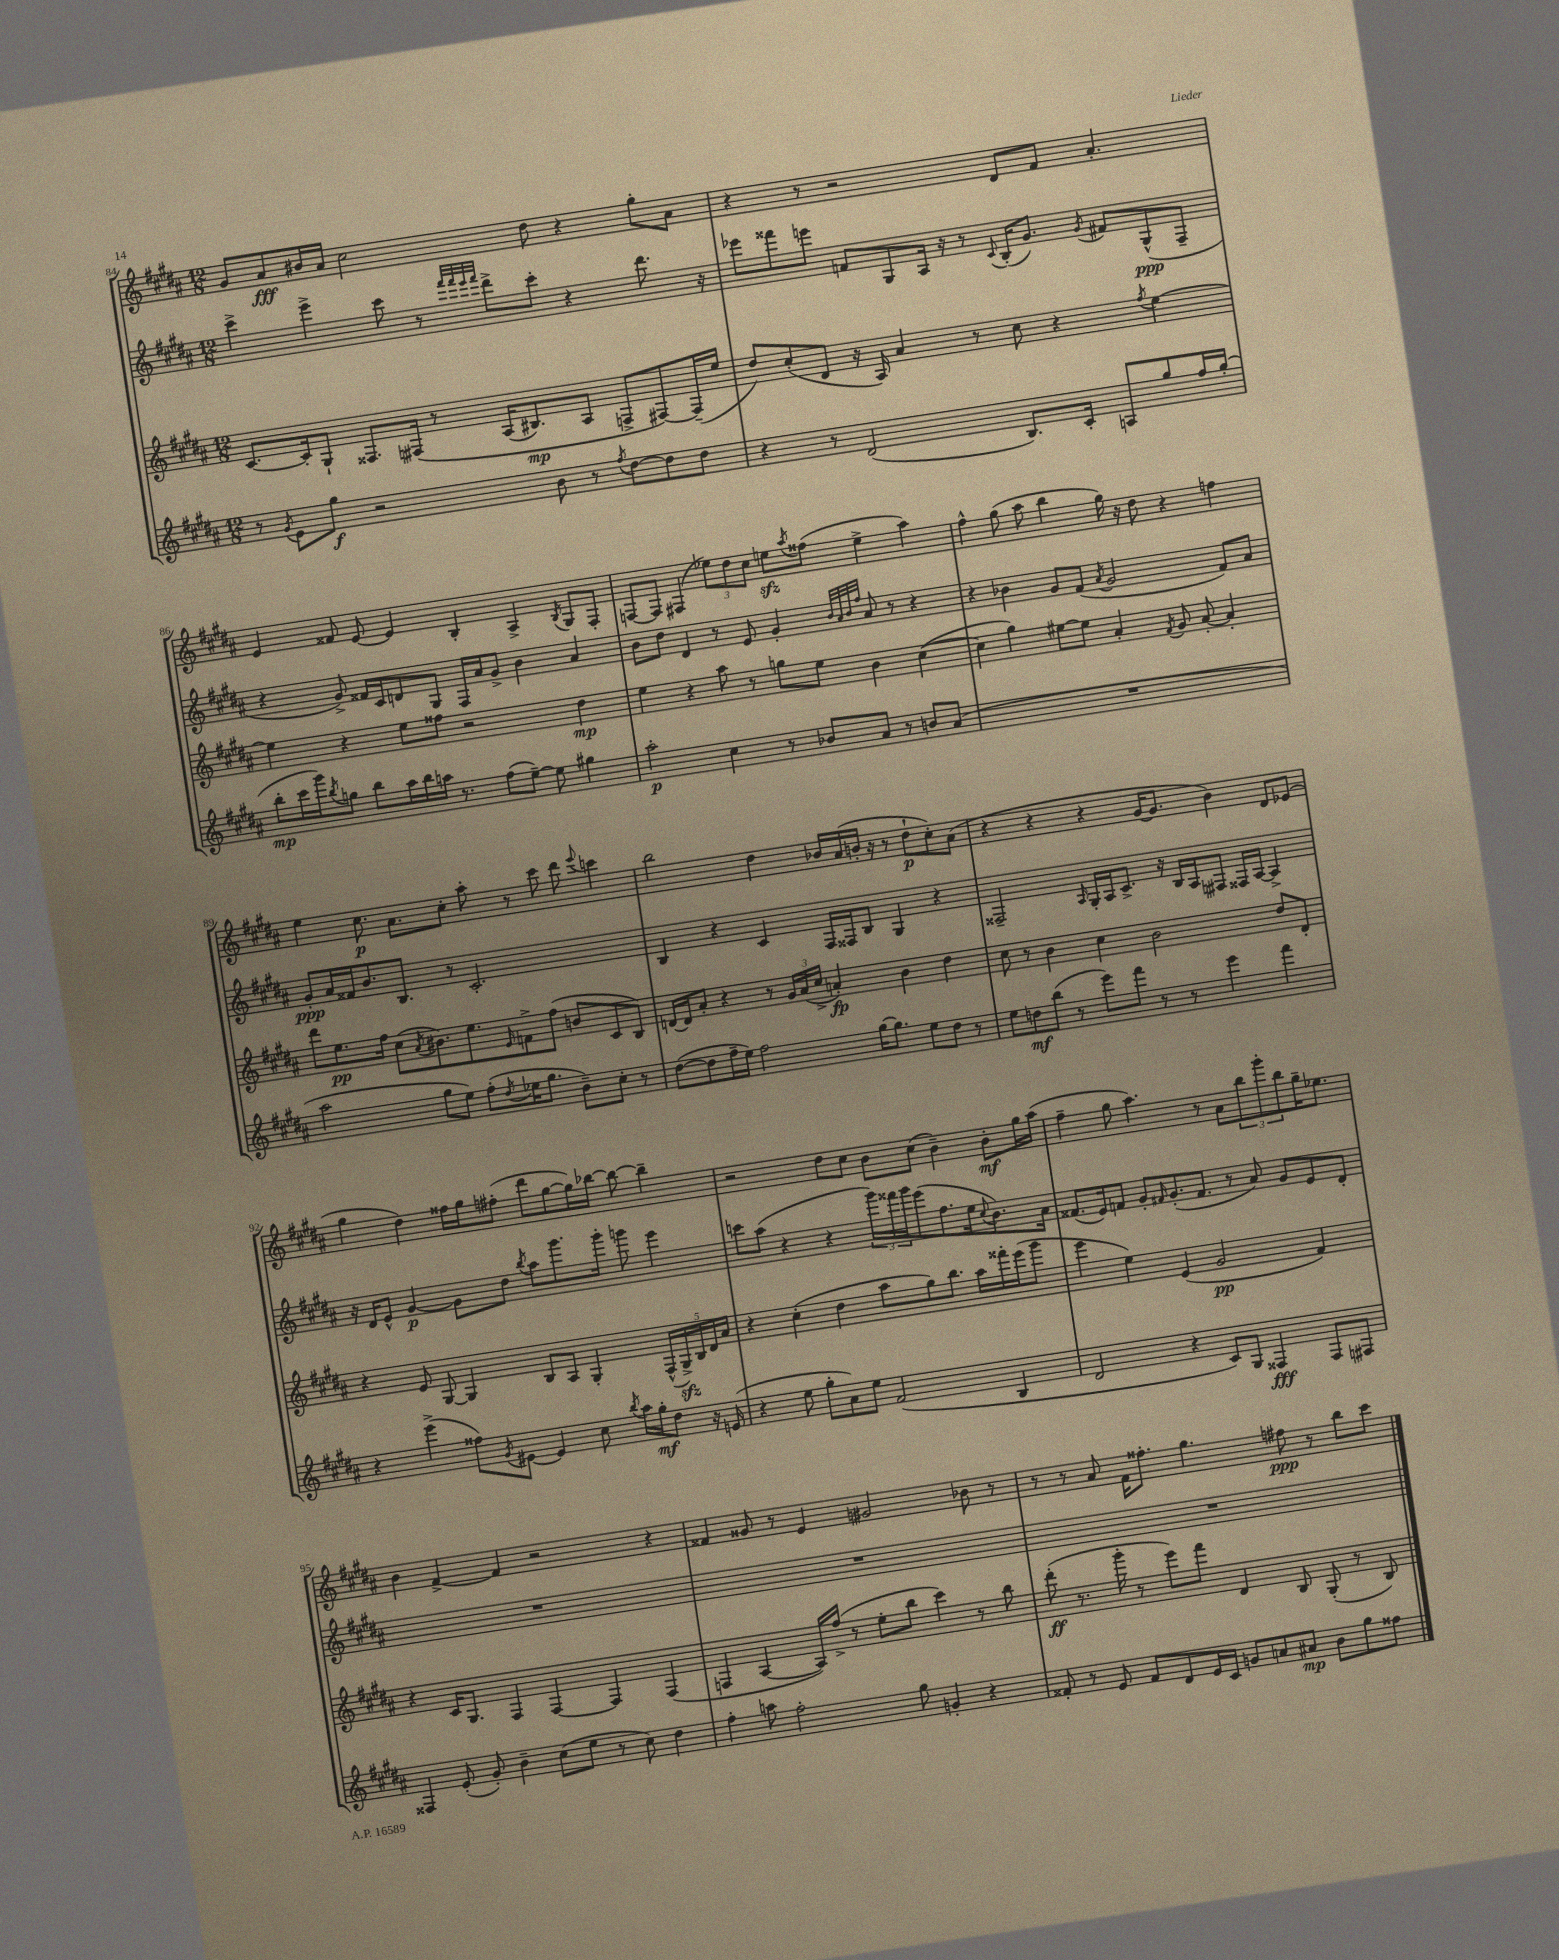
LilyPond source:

<<
\new StaffGroup <<
\new Staff = "s0" {
    \clef treble \key b \major \numericTimeSignature \time 12/8
    gis'8 ais'8\fff bis'16 ais'16 cis''2 dis''8 r4 gis''8-. ais'8 |
    r4 r8 r2 dis'8 fis'8 ais'4.-. |
    e'4 fisis'8 e'8~ e'4 b4-. ais4-> \acciaccatura { b8 } gis8 fis8-. |
    f8~ f8 fis4( \tuplet 3/2 { ees''8) dis''8 cis''8 } e''8\sfz \acciaccatura { ais''8 } fisis''8( e''4-> ais''4) |
    fis''4-^ gis''8( ais''8 b''4 gis''16) r16 dis''8 r4 f''4 |
    e''4 cis''8.\p ais'8. cis''8-. ais''8-. r8 cis'''8 dis'''8 \appoggiatura { e'''8 } c'''4 |
    b''2 dis''4 bes'16 ais'16( b'16-. r16 r8 dis''8-!\p cis''8-.) ais'8( |
    r4 r4 r4 gis'16~ gis'8. b'4) dis'8 ees'8( |
    gis''4 dis''4) fisis''16 gis''16 fis''8-.( dis'''8 gis''8~ gis''16) bes''16~ bes''8~ bes''4-- |
    r2 dis''8 cis''8 b'8 cis''8( b'4--) b'8-.\mf gis''16 ais''16( |
    fis''4-- gis''8 ais''4.) r8 ais'8 \tuplet 3/2 { b''8 gis'''8-. b''8 } gis''16-- ees''8. |
    b'4 fis'4~-> fis'4 r2 r4 |
    fisis'4 gisis'8 r8 e'4 gis'2 bes'8 r8 |
    r8 r8 ais'8 fis'16 fisis''8.-. gis''4. fis''8\ppp r8 b''8 cis'''8 \bar "|." |
}
\new Staff = "s1" {
    \clef treble \key b \major \numericTimeSignature \time 12/8
    cis'''4-> e'''4-> cis'''8 r8 \grace { fis'''32 fis'''32 e'''32 fis'''32 } dis'''8-> cis'''8-. r4 dis'''8. r16 |
    ees'''8 fisis'''8 e'''8 f'8 gis8 ais16 r16 r8 \appoggiatura { cis'8 } b16-.( gis'8.) \acciaccatura { gis'8 } fis'8 gis8-^\ppp( fis8-- |
    r4 gis'8->) fisis'16 cis'16 d'8 gis8 fis16 ais'16 gis'8-> b'4 ais'4 |
    b'8 dis''8 dis'4 r8 e'8 gis'4-. \grace { b'32 ais'32 b'32 fis''32 } ais'8 r8 r4 |
    r4 bes'4 gis'8 fis'8( \acciaccatura { ais'8 } gis'2 fis'8) ais'8 |
    gis'8-.\ppp ais'16 fisis'16 b'8. b8. r8 cis'2.-. |
    b4 r4 cis'4 fis16 fisis16 b8 gis4 r4 |
    fisis2-- \grace { ais16 } gis16-. ais16 cis'8.-> r16 b16 ais16 fis8 fisis16 ais16~ ais4-> |
    r16 dis'16 e'8-^ gis'4~\p gis'8 dis''8 \acciaccatura { b''8 } ais''8 gis'''8. gis'''16-. g'''8 e'''4 |
    c'''8 ais''8( r4 r4 \tuplet 3/2 { gis'''16) fisis'''16 gis'''16 } e'''8( fis''8. e''16 \appoggiatura { cis''8 } b'8.) ais'16 |
    fisis'8.( e'16) f'8 gis'8-. \grace { fis'16 } gis'8.-.( fis'8. r8 ais'8) gis'8 e'8 dis'8-. |
    R1. |
    R1. |
    R1. \bar "|." |
}
\new Staff = "s2" {
    \clef treble \key b \major \numericTimeSignature \time 12/8
    cis'8.~ cis'16-. gis8-! fisis8. fis16\( r8 ais16( bis8.\mp) ais8 f8-> fis8~\) fis16--( e''16 |
    dis''8) cis''8-.( dis'8 r16 ais16) ais'4 r8 cis''8 r4 \acciaccatura { fis''8 } e''4~ |
    e''4 r4 e''8 fisis''8 r2 dis''4\mp |
    e''4 r4 ais''8 r8 g''8 e''8 b'4 cis''4~( |
    cis''4 gis''4) eis''8~ eis''8 ais'4-. \acciaccatura { fis'8 } gis'8 ais'8~-. ais'4-. |
    dis'''8 e''8.\pp fis''16 cis''8( \acciaccatura { ais'8 } bis'8.) e''8. \grace { e'16 } f'8-> fis''8( b'8 cis'8 b8) |
    d'16~ d'16 ais'8-. r4 r8 \tuplet 3/2 { gis'16 ais'16( cis''16-> } a'4-.\fp) b'4 dis''4 |
    cis''8 r8 b'4 cis''4 b'2 dis''8 dis'8-. |
    r4 e'8 gis8~ gis4 b8 ais8 gis4-. \tuplet 5/4 { fis16-^( gis16->\sfz) b16 dis'16 ais'16 } |
    r4 cis''4-.( dis''4 ais''8 gis''8) b''8. ais''16 fisis'''16-. e'''16( gis'''8 |
    e'''4 e''4) e'4( gis'2\pp fis'4) |
    r4 cis'16 gis8. fis4 fis4~ fis4 fis4( |
    f4 ais4~ ais16) fis''16->( r8 e''8-. b''8 cis'''4) r8 b''8 |
    dis'''8-.\ff( r8. gis'''16-. r8 e'''8) fis'''8 dis'4 b8 gis8-.( r8 b8) \bar "|." |
}
\new Staff = "s3" {
    \clef treble \key b \major \numericTimeSignature \time 12/8
    r8 \acciaccatura { gis'8 } e'8 gis''8\f r2 b'8 r8 \acciaccatura { fis''8 } dis''8~ dis''8 dis''8 |
    r4 r8 dis'2( b8.) cis'16-. a8 gis''8 fis''16 gis''16-.( |
    b''8-.\mp cis'''16 gis'''16) \acciaccatura { b''8 } g''8 b''8 ais''16 b''16 a''16 r8. fis''8( e''8~--) e''8 gis''4 |
    ais''2-.\p cis''4 r8 bes'8 ais'8 r8 b'8 ais'8( |
    R1. |
    ais''2 gis''8 e''8) fis''8-.( \acciaccatura { dis''8 } ees''16 gis''8. b'8--) cis''8-. r8 |
    dis''8~( dis''8 fis''16-- e''16) fis''2 gis''16~ gis''8. e''8 dis''8 r8 |
    e''8 d''8\mf b''8( r8 e'''8) fis'''8 r8 r8 e'''4 fis'''4 |
    r4 e'''4->( fisis''8) \acciaccatura { gis'8 } eis'8~ eis'4 cis''8 \acciaccatura { b''8 } ais''16 gis''16-.\mf dis''8 r16 e'16( |
    r4 e''8 gis''8-. ais'8) e''8 fis'2( b4 |
    dis'2 r4 cis'8) gis8 fisis4\fff fisis8 fis8 |
    fisis4 e'8-.( gis'8-.) b'4-- cis''8( e''8 r8 cis''8) dis''4 |
    fis''4-. a''8 fis''2-. gis''8 g'4-. r4 |
    fisis'8-. r8 e'8 fisis'8 dis'8 e'16 cis'16 g'8 a'8 ais'8\mp b'8 gis''8 fisis''8 \bar "|." |
}
>>
>>
\layout { \context { \Score currentBarNumber = #84 } }
